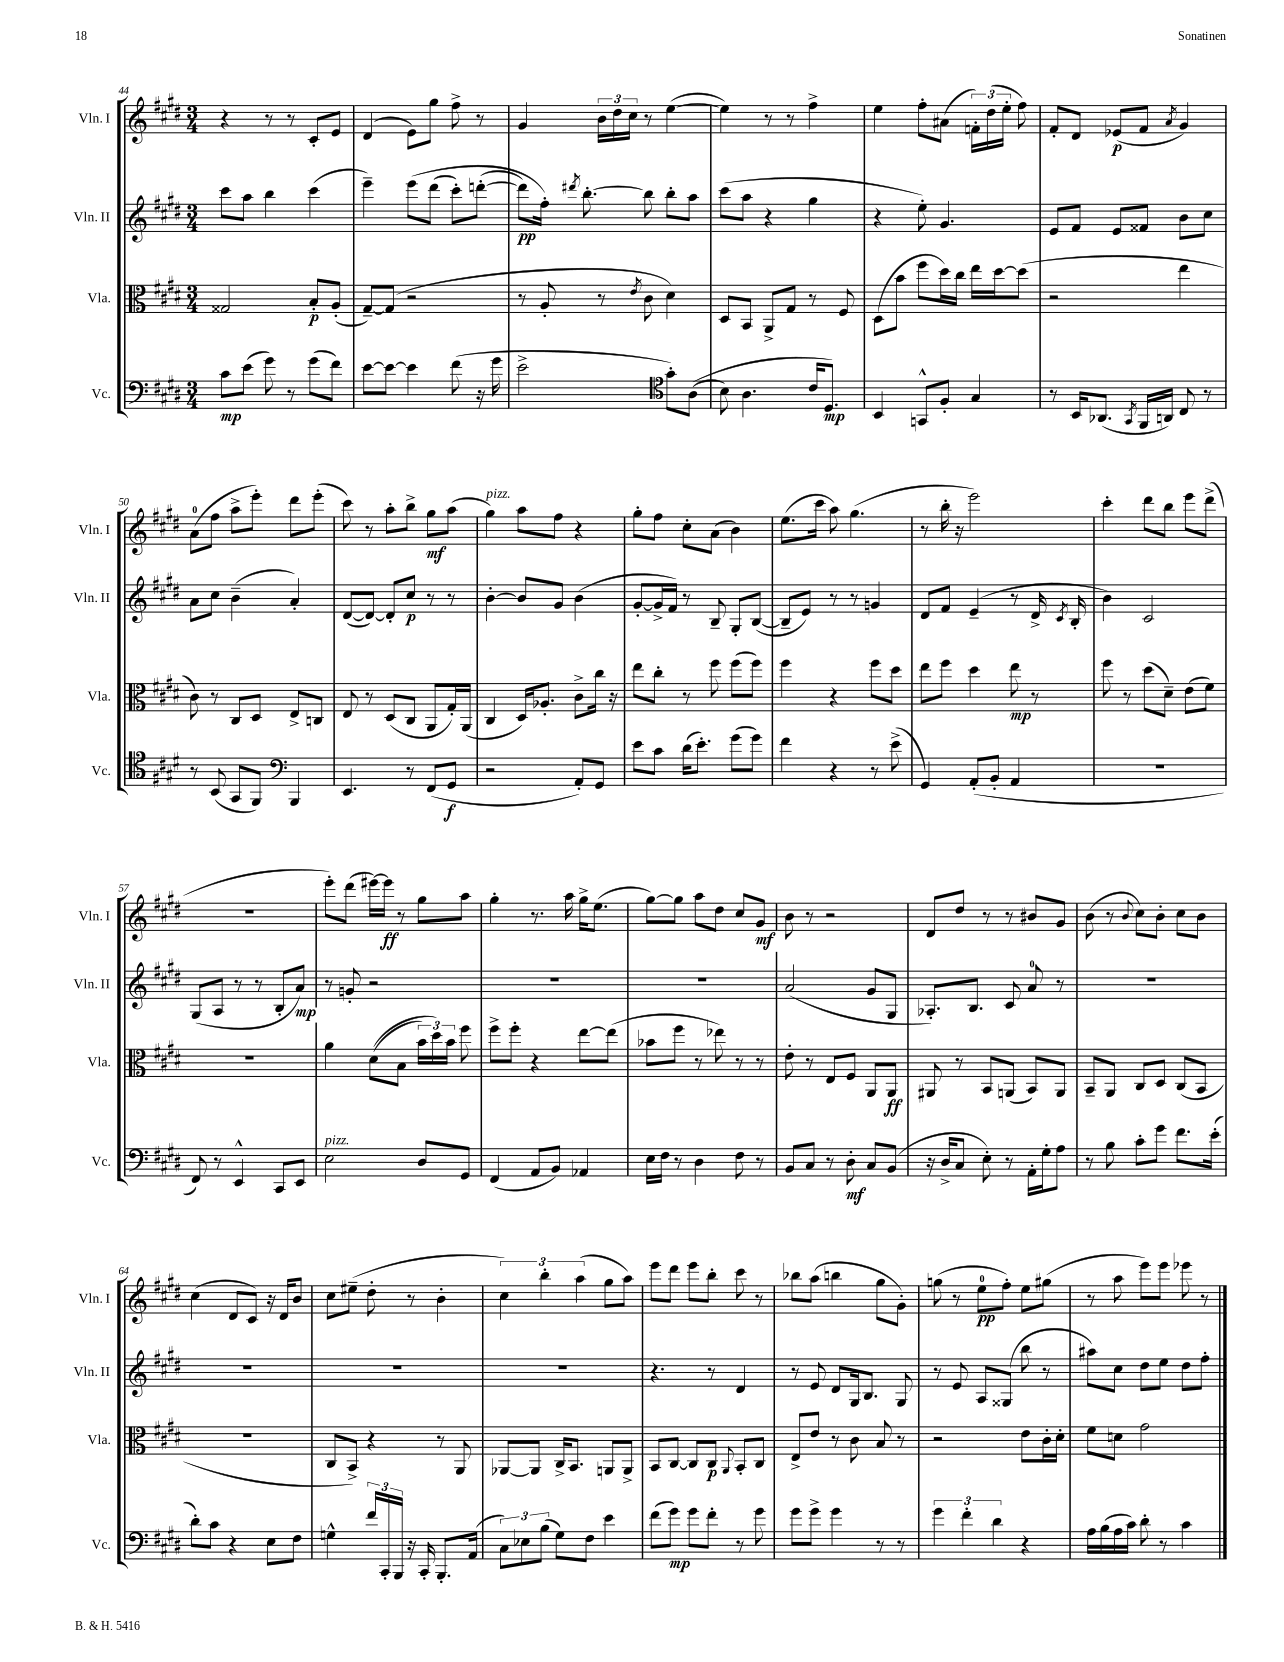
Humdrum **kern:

**kern	**dynam	**kern	**dynam	**kern	**dynam	**kern	**dynam
*part4	*part4	*part3	*part3	*part2	*part2	*part1	*part1
*staff4	*staff4	*staff3	*staff3	*staff2	*staff2	*staff1	*staff1
*I"Vc.	*	*I"Vla.	*	*I"Vln. II	*	*I"Vln. I	*
*I'Vc.	*	*I'Vla.	*	*I'Vln. II	*	*I'Vln. I	*
*clefF4	*	*clefC3	*	*clefG2	*	*clefG2	*
*k[f#c#g#d#]	*	*k[f#c#g#d#]	*	*k[f#c#g#d#]	*	*k[f#c#g#d#]	*
*M3/4	*	*M3/4	*	*M3/4	*	*M3/4	*
=44	=44	=44	=44	=44	=44	=44	=44
8c#\L	mp	2G##X/	.	8ccc#\L	.	4r	.
(8e\J	.	.	.	8aa\J	.	.	.
8g#\)	.	.	.	4bb\	.	8r	.
8r	.	.	.	.	.	8r	.
(8g#\L	.	8B'/L	p	(4ccc#\	.	8c#'/L	.
8f#\J)	.	(8A'/J	.	.	.	8e/J	.
=45	=45	=45	=45	=45	=45	=45	=45
[8e\L	.	[8G#~/L)	.	4eee~\)	.	(4d#/	.
8e\J_	.	(8G#/J]	.	.	.	.	.
4e\]	.	2r	.	(8eee\L	.	8e\L)	.
.	.	.	.	(8ddd#\J	.	8gg#\J	.
(8f#\	.	.	.	8ccc#'\L)	.	8ff#^\	.
16r	.	.	.	([8dddn'\J	.	8r	.
16g#\	.	.	.	.	.	.	.
=46	=46	=46	=46	=46	=46	=46	=46
2e^\	.	8r	.	8ddd\L])	pp	4g#/	.
.	.	8A'/	.	16ff#'\Jk)	.	.	.
.	.	.	.	8qddd#X/	.	.	.
.	.	.	.	[8.bb'\	.	.	.
.	.	8r	.	.	.	24b\LL	.
.	.	.	.	.	.	24dd#\	.
.	.	.	.	.	.	24cc#\JJ	.
.	.	8qe/	.	.	.	.	.
.	.	8c#\	.	8bb\]	.	8r	.
*clefC4	*	*	*	*	*	*	*
8g#'\L)	.	4d#\)	.	8bb'\L	.	([4ee\	.
((8A\J	.	.	.	8aa\J	.	.	.
=47	=47	=47	=47	=47	=47	=47	=47
8B\)	.	8D#/L	.	(8ccc#\L	.	4ee\])	.
4.A\	.	8BB/J	.	8aa\J	.	.	.
.	.	8AA^/L	.	4r	.	8r	.
.	.	8G#/J	.	.	.	8r	.
16c#/KL	.	8r	.	4gg#\	.	4ff#^\	.
8.D#/J)	mp	.	.	.	.	.	.
.	.	8F#/	.	.	.	.	.
=48	=48	=48	=48	=48	=48	=48	=48
4BB/	.	(8D#\L	.	4r	.	4ee\	.
.	.	8b\J	.	.	.	.	.
8GGn^^/L	.	8ff#\L	.	8ee'\)	.	8ff#'\L	.
8F#'/J	.	16dd#\L)	.	4.g#/	.	(8a#X\J	.
.	.	16cc#\JJ	.	.	.	.	.
4G#/	.	16ee\LL	.	.	.	24fn'\LL)	.
.	.	.	.	.	.	(24dd#\	.
.	.	[16dd#\J	.	.	.	.	.
.	.	.	.	.	.	24ee'\JJ	.
.	.	(8dd#\J]	.	.	.	8ff#\)	.
=49	=49	=49	=49	=49	=49	=49	=49
8r	.	2r	.	8e/L	.	8f#'/L	.
16BB/KL	.	.	.	8f#/J	.	8d#/J	.
(8.AA-X/J	.	.	.	.	.	.	.
.	.	.	.	8e/L	.	(8e-X/L	p
8qGG#/	.	.	.	.	.	.	.
16FF#/LL	.	.	.	8f##X/J	.	8f#/J	.
16AAn/JJ)	.	.	.	.	.	.	.
.	.	.	.	.	.	8qa/	.
8C#/	.	4ee\	.	8b\L	.	4g#/)	.
8r	.	.	.	8cc#\J	.	.	.
!!LO:LB:g=z
=50	=50	=50	=50	=50	=50	=50	=50
8r	.	8c#\)	.	8a\L	.	(8a\L	.
(8BB/	.	8r	.	8cc#\J	.	8ff#\J	.
8GG#/L	.	8C#/L	.	(4b~\	.	8aa^\L	.
8FF#/J)	.	8D#/J	.	.	.	8eee'\J)	.
*clefF4	*	*	*	*	*	*	*
4BBB/	.	8E^/L	.	4a'/)	.	8ddd#\L	.
.	.	8Cn/J	.	.	.	(8eee'\J	.
=51	=51	=51	=51	=51	=51	=51	=51
4.EE/	.	8E/	.	([8d#/L	.	8ccc#\)	.
.	.	8r	.	8d#/J_)	.	8r	.
.	.	(8D#/L	.	8d#'/L]	.	8aa'\L	.
8r	.	8C#/J	.	8cc#/J	p	8bb^\J	.
(8FF#/L	.	8AA/L	.	8r	.	8gg#\L	mf
8GG#/J	f	16G#'/L)	.	8r	.	(8aa\J	.
.	.	(16AA/JJ	.	.	.	.	.
=52	=52	=52	=52	=52	=52	=52	=52
!	!	!	!	!	!	!LO:TX:a:i:t=pizz.	!
2r	.	4C#/	.	[4b'\	.	4gg#\)	.
.	.	16D#/KL)	.	8b/L]	.	8aa\L	.
.	.	8.A-X'/J	.	.	.	.	.
.	.	.	.	8g#/J	.	8ff#\J	.
8AA'/L)	.	8c#^\L	.	(4b\	.	4r	.
8GG#/J	.	16cc#\Jk	.	.	.	.	.
.	.	16r	.	.	.	.	.
=53	=53	=53	=53	=53	=53	=53	=53
8e\L	.	8ee\L	.	[8g#'/L	.	8gg#'\L	.
8c#\J	.	8cc#'\J	.	16g#^/L]	.	8ff#\J	.
.	.	.	.	16f#/JJ)	.	.	.
(16d#\KL	.	8r	.	8r	.	8cc#'\L	.
8.e'\J)	.	.	.	.	.	.	.
.	.	8ff#\	.	8B~/	.	(8a\J	.
(8g#\L	.	(8ff#\L	.	8G#'/L	.	4b\)	.
8g#\J)	.	8ff#\J)	.	([8B/J	.	.	.
=54	=54	=54	=54	=54	=54	=54	=54
4f#\	.	4ff#\	.	8B~/L]	.	(8.ee\L	.
.	.	.	.	8e/J)	.	.	.
.	.	.	.	.	.	16ccc#\Jk	.
4r	.	4r	.	8r	.	8aa\)	.
.	.	.	.	8r	.	(4.gg#\	.
8r	.	8ff#\L	.	4gn/	.	.	.
(8e^\	.	8dd#\J	.	.	.	.	.
=55	=55	=55	=55	=55	=55	=55	=55
4GG#/)	.	8ee\L	.	8d#/L	.	8r	.
.	.	8ff#\J	.	8f#/J	.	16bb'\	.
.	.	.	.	.	.	16r	.
(8AA'/L	.	4dd#\	.	(4e~/	.	2eee\)	.
8BB'/J	.	.	.	.	.	.	.
4AA/	.	8ee\	mp	8r	.	.	.
.	.	8r	.	16d#^/	.	.	.
.	.	.	.	8qc#/	.	.	.
.	.	.	.	16B'/	.	.	.
=56	=56	=56	=56	=56	=56	=56	=56
2.r	.	8ff#\	.	4b\)	.	4ccc#'\	.
.	.	8r	.	.	.	.	.
.	.	(8dd#\L	.	2c#/	.	8ddd#\L	.
.	.	8d#~\J)	.	.	.	8bb\J	.
.	.	(8e\L	.	.	.	8eee\L	.
.	.	8f#\J)	.	.	.	(8ddd#^\J	.
!!LO:LB:g=z
=57	=57	=57	=57	=57	=57	=57	=57
8FF#/)	.	2.r	.	(8G#/L	.	2.r	.
8r	.	.	.	8A/J	.	.	.
4EE^^/	.	.	.	8r	.	.	.
.	.	.	.	8r	.	.	.
8CC#/L	.	.	.	8B'/L	.	.	.
8EE/J	.	.	.	8a/J)	mp	.	.
=58	=58	=58	=58	=58	=58	=58	=58
!LO:TX:a:i:t=pizz.	!	!	!	!	!	!	!
2E\	.	4a\	.	8r	.	8eee'\L)	.
.	.	.	.	8gn'/	.	(8ddd#\J	.
.	.	((8d#\L	.	2r	.	[16eee#X\LL)	.
.	.	.	.	.	.	16eee#\JJ]	ff
.	.	8B\J	.	.	.	8r	.
8D#/L	.	24b\LL)	.	.	.	8gg#\L	.
.	.	24dd#\)	.	.	.	.	.
.	.	24b\JJ	.	.	.	.	.
8GG#/J	.	8ff#\	.	.	.	8aa\J	.
=59	=59	=59	=59	=59	=59	=59	=59
(4FF#/	.	8ff#^\L	.	2.r	.	4gg#'\	.
.	.	8ff#'\J	.	.	.	.	.
8AA/L	.	4r	.	.	.	8.r	.
8BB/J)	.	.	.	.	.	.	.
.	.	.	.	.	.	16aa\	.
4AA-X/	.	[8ee\L	.	.	.	16gg#^\KL	.
.	.	.	.	.	.	(8.ee\J	.
.	.	(8ee\J]	.	.	.	.	.
=60	=60	=60	=60	=60	=60	=60	=60
16E\LL	.	8b-X\L	.	2.r	.	[8gg#\L)	.
16F#\JJ	.	.	.	.	.	.	.
8r	.	8ff#\J	.	.	.	8gg#\J]	.
4D#\	.	8r	.	.	.	8aa\L	.
.	.	8ee-X\)	.	.	.	8dd#\J	.
8F#\	.	8r	.	.	.	8cc#/L	.
8r	.	8r	.	.	.	8g#/J	mf
=61	=61	=61	=61	=61	=61	=61	=61
8BB/L	.	8e'\	.	(2a/	.	8b\	.
8C#/J	.	8r	.	.	.	8r	.
8r	.	8E/L	.	.	.	2r	.
8D#'\	mf	8F#/J	.	.	.	.	.
8C#/L	.	8AA/L	.	8g#/L	.	.	.
(8BB/J	.	8AA/J	ff	8G#/J	.	.	.
=62	=62	=62	=62	=62	=62	=62	=62
16r	.	8AA#X/	.	8.A-X'/L)	.	8d#/L	.
16D#^/KL	.	.	.	.	.	.	.
8C#/J	.	8r	.	.	.	8dd#/J	.
.	.	.	.	8.B/J	.	.	.
8E'\)	.	8BB/L	.	.	.	8r	.
8r	.	(8AAn/J	.	8c#/	.	8r	.
16AA'\LL	.	8BB/L)	.	8a/	.	8b#X/L	.
16G#'\J	.	.	.	.	.	.	.
8A\J	.	8AA/J	.	8r	.	8g#/J	.
=63	=63	=63	=63	=63	=63	=63	=63
8r	.	8BB~/L	.	2.r	.	(8b\	.
8B\	.	8AA/J	.	.	.	8r	.
.	.	.	.	.	.	8qqb/	.
8c#'\L	.	8C#/L	.	.	.	8cc#\L)	.
8g#\J	.	8D#/J	.	.	.	8b'\J	.
8.f#\L	.	(8C#/L	.	.	.	8cc#\L	.
.	.	8BB/J	.	.	.	8b\J	.
(16e'\Jk	.	.	.	.	.	.	.
!!LO:LB:g=z
=64	=64	=64	=64	=64	=64	=64	=64
8d#'\L)	.	2.r	.	2.r	.	(4cc#\	.
8c#\J	.	.	.	.	.	.	.
4r	.	.	.	.	.	8d#/L	.
.	.	.	.	.	.	8c#/J)	.
8E\L	.	.	.	.	.	16r	.
.	.	.	.	.	.	16d#/KL	.
8F#\J	.	.	.	.	.	8b/J	.
=65	=65	=65	=65	=65	=65	=65	=65
4Gn^^\	.	8C#/L	.	2.r	.	8cc#\L	.
.	.	8BB^/J)	.	.	.	(8ee#X~\J	.
24f#/LL	.	4r	.	.	.	8dd#'\	.
24CC#'/	.	.	.	.	.	.	.
24BBB/JJ	.	.	.	.	.	.	.
16r	.	.	.	.	.	8r	.
16CC#'/	.	.	.	.	.	.	.
8.BBB'/L	.	8r	.	.	.	4b'\	.
.	.	8AA/	.	.	.	.	.
(16AA/Jk	.	.	.	.	.	.	.
=66	=66	=66	=66	=66	=66	=66	=66
12C#\L)	.	[8AA-X/L	.	2.r	.	6cc#\)	.
12E-X\	.	.	.	.	.	.	.
.	.	8AA-/J]	.	.	.	.	.
(12B\J	.	.	.	.	.	6bb'\	.
8G#\L)	.	16C#^/KL	.	.	.	.	.
.	.	8.BB/J	.	.	.	.	.
.	.	.	.	.	.	(6aa\	.
8F#\J	.	.	.	.	.	.	.
4e\	.	8AAn/L	.	.	.	8gg#\L	.
.	.	8AA^/J	.	.	.	8aa\J)	.
=67	=67	=67	=67	=67	=67	=67	=67
(8f#\L	.	8BB/L	.	4.r	.	8eee\L	.
8g#\J)	mp	[8C#/J	.	.	.	8ddd#\J	.
8g#\L	.	8C#/L]	.	.	.	8eee\L	.
8f#'\J	.	8C#/J	p	8r	.	8bb'\J	.
.	.	8qqAA/	.	.	.	.	.
8r	.	8BB'/L	.	4d#/	.	8ccc#\	.
8g#\	.	8C#/J	.	.	.	8r	.
=68	=68	=68	=68	=68	=68	=68	=68
8g#\L	.	8E^/L	.	8r	.	8bb-X\L	.
8g#^\J	.	8e/J	.	8e/	.	(8aa\J	.
4g#\	.	8r	.	8d#/L	.	4bbn\	.
.	.	8c#\	.	16G#/k	.	.	.
.	.	.	.	8.B/J	.	.	.
8r	.	8B/	.	.	.	8gg#\L	.
8r	.	8r	.	8G#/	.	8g#'\J)	.
=69	=69	=69	=69	=69	=69	=69	=69
6g#\	.	2r	.	8r	.	(8ggn\	.
.	.	.	.	8e/	.	8r	.
6f#'\	.	.	.	.	.	.	.
.	.	.	.	8A/L	.	8ee\L	pp
6d#\	.	.	.	.	.	.	.
.	.	.	.	(8G##X/J	.	8ff#'\J)	.
4r	.	8e\L	.	8bb\	.	8ee\L	.
.	.	16c#'\L	.	8r	.	(8gg#X\J	.
.	.	16d#'\JJ	.	.	.	.	.
=70	=70	=70	=70	=70	=70	=70	=70
16A\LL	.	8f#\L	.	8aa#X\L)	.	8r	.
(16B\	.	.	.	.	.	.	.
16A\	.	8dn\J	.	8cc#\J	.	8aa\	.
16c#\JJ)	.	.	.	.	.	.	.
8d#'\	.	2g#\	.	8dd#\L	.	8eee\L)	.
8r	.	.	.	8ee\J	.	8eee\J	.
4c#\	.	.	.	8dd#\L	.	8eee-X\	.
.	.	.	.	8ff#'\J	.	8r	.
==	==	==	==	==	==	==	==
*-	*-	*-	*-	*-	*-	*-	*-
